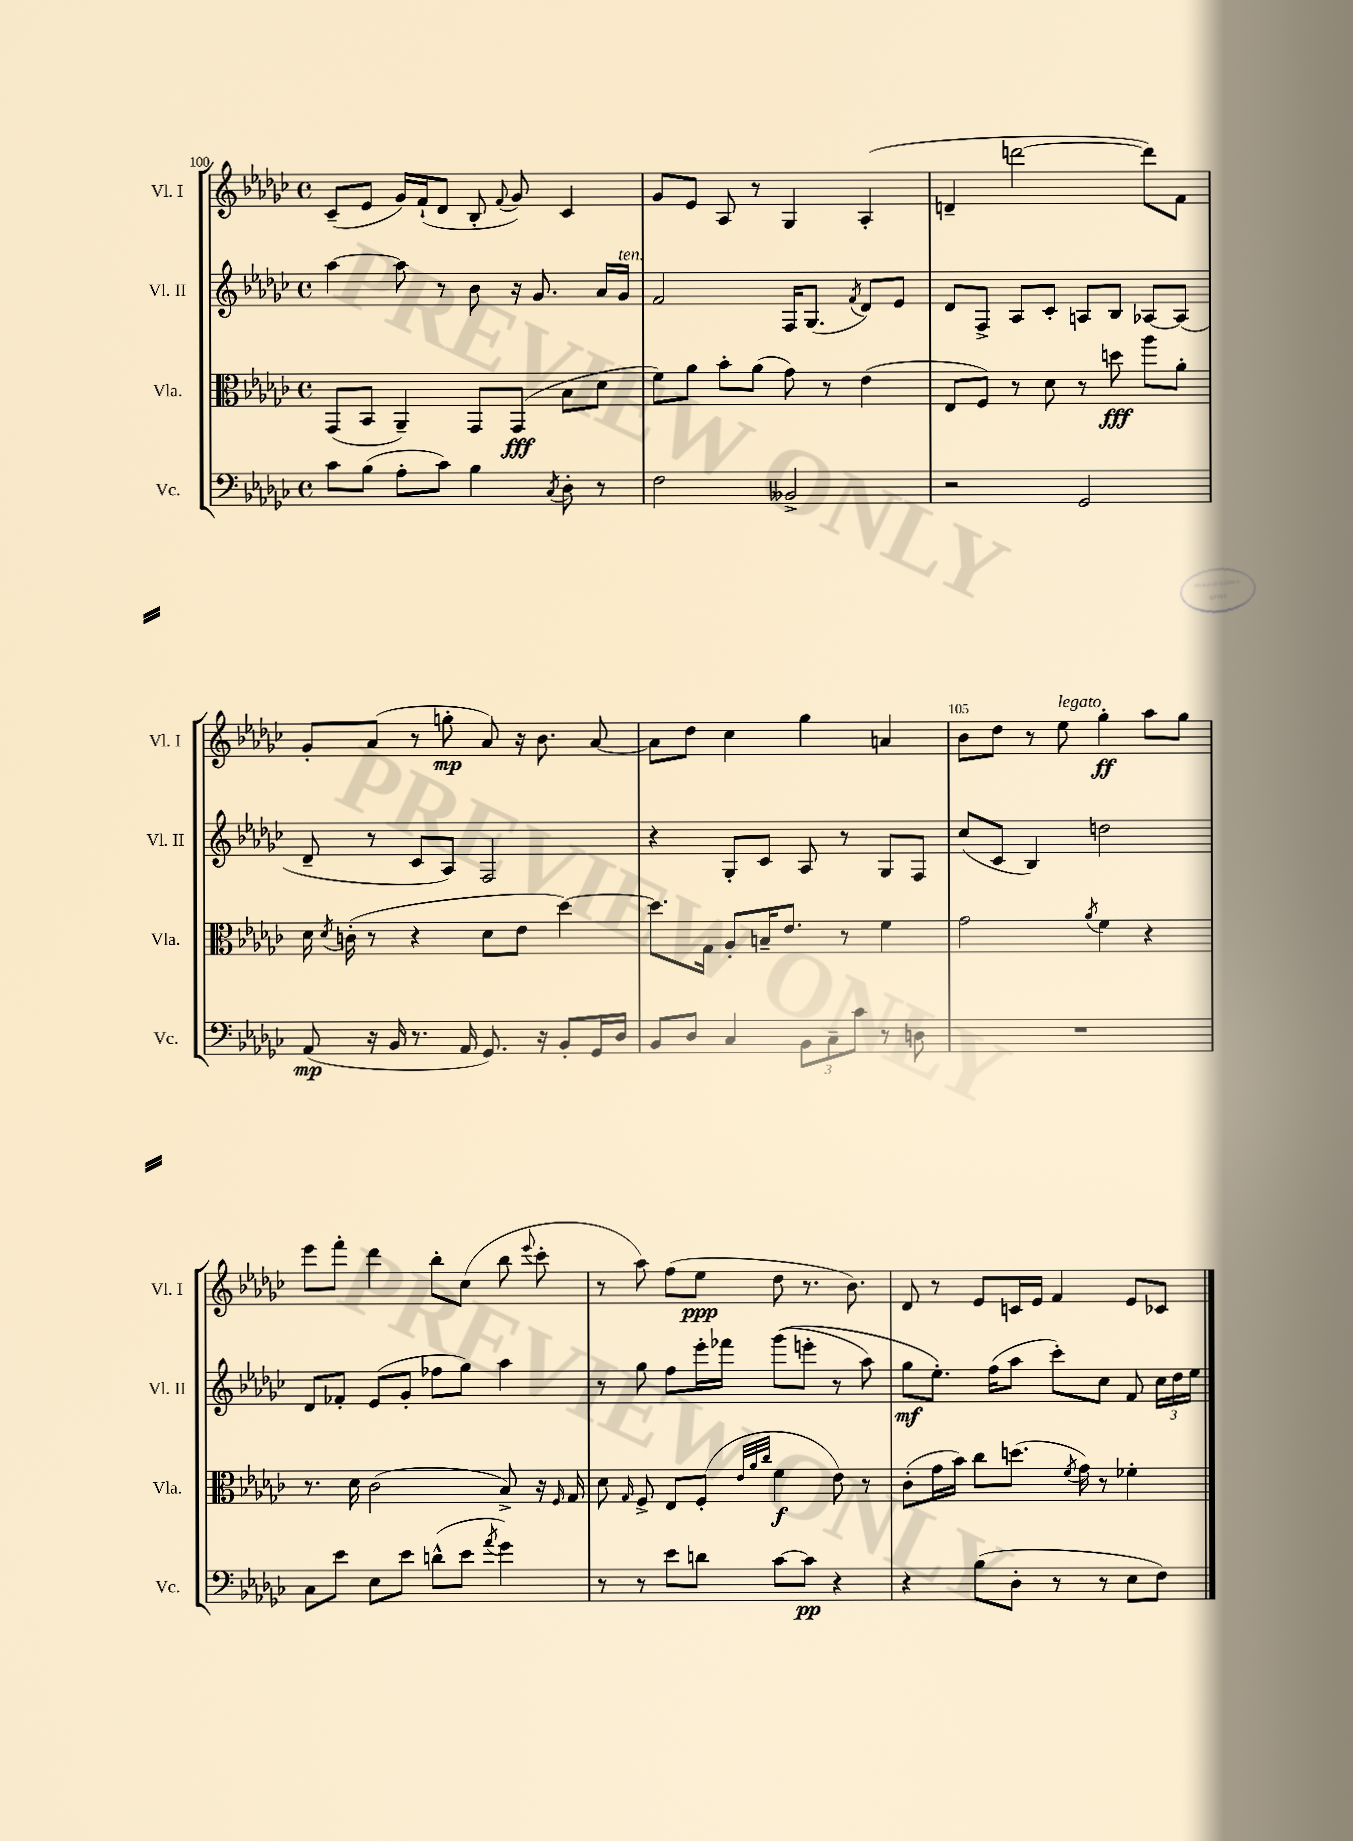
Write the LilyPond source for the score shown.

<<
\new StaffGroup <<
\new Staff = "s0" \with { instrumentName = "Vl. I" shortInstrumentName = "Vl. I" } {
    \clef treble \key ges \major \defaultTimeSignature \time 4/4
    \autoBeamOff ces'8[--( ees'8] ges'16[) f'16-!( des'8] bes8-. \appoggiatura { f'8 } ges'8) ces'4 |
    ges'8[ ees'8] aes8 r8 ges4 aes4-.( |
    d'4-- d'''2~ d'''8[) f'8] |
    ges'8[-. aes'8]( r8 g''8-.\mp aes'8) r16 bes'8. aes'8~ |
    aes'8[ des''8] ces''4 ges''4 a'4 |
    bes'8[ des''8] r8 ees''8^\markup { \italic "legato" } ges''4-.\ff aes''8[ ges''8] |
    ees'''8[ f'''8]-. des'''4 bes''8[-. ces''8]( bes''8 \appoggiatura { ees'''8 } ces'''8-. |
    r8 aes''8) f''8[( ees''8]\ppp des''8 r8. bes'8.) |
    des'8 r8 ees'8[ c'16 ees'16] f'4 ees'8[ ces'8] \bar "|." |
}
\new Staff = "s1" \with { instrumentName = "Vl. II" shortInstrumentName = "Vl. II" } {
    \clef treble \key ges \major \defaultTimeSignature \time 4/4
    \autoBeamOff aes''4~ aes''8 r8 bes'8 r16 ges'8. aes'16[ ges'16]^\markup { \italic "ten." } |
    f'2 f16[ ges8.]( \acciaccatura { f'8 } des'8[) ees'8] |
    des'8[ f8]-> aes8[ ces'8]-. a8[ bes8] aes8[~ aes8]( |
    des'8-- r8 ces'8[ aes8]) f2 |
    r4 ges8[-. ces'8] aes8 r8 ges8[ f8] |
    ces''8[( ces'8] bes4) d''2 |
    des'8[ fes'8]-. ees'8[( ges'8]-. fes''8[ ges''8]) aes''4 |
    r8 ges''8 f''8[ ees'''16-. fes'''16] ges'''8[(\( e'''8]-. r8 aes''8) |
    ges''8[\mf ees''8.]-.\) f''16[( aes''8] ces'''8[-.) ces''8] f'8 \tuplet 3/2 { ces''16[ des''16 ees''16] } \bar "|." |
}
\new Staff = "s2" \with { instrumentName = "Vla." shortInstrumentName = "Vla." } {
    \clef alto \key ges \major \defaultTimeSignature \time 4/4
    \autoBeamOff ges,8[( bes,8] aes,4--) ges,8[ ges,8]\fff( bes8[ des'8] |
    f'8[) aes'8] bes'8[-. aes'8]( ges'8) r8 ees'4( |
    ees8[ f8]) r8 des'8 r8 d''8\fff aes''8[ aes'8]-. |
    des'16 \acciaccatura { des'8 } c'16-.( r8 r4 des'8[ ees'8] des''4~) |
    des''8.[ ges16] aes8[-. b16-- ees'8.] r8 f'4 |
    ges'2 \acciaccatura { aes'8 } f'4 r4 |
    r8. des'16 ces'2( bes8->) r16 \grace { f16 } ges16 |
    des'8 \grace { ges16 } f8-> ees8[ f8]-.( \grace { ees'32[ aes'32 ces''32] } f'4\f ees'8) r8 |
    ces'8[-.( ges'16 bes'16]) ces''8[ d''8.]( \acciaccatura { f'8 } ges'16) r8 fes'4-. \bar "|." |
}
\new Staff = "s3" \with { instrumentName = "Vc." shortInstrumentName = "Vc." } {
    \clef bass \key ges \major \defaultTimeSignature \time 4/4
    \autoBeamOff ces'8[ bes8]( aes8[-. ces'8]) bes4 \acciaccatura { ces8 } des8-. r8 |
    f2 beses,2-> |
    r2 ges,2 |
    aes,8\mp( r16 bes,16 r8. aes,16 ges,8.) r16 bes,8[-. ges,16 des16] |
    bes,8[ des8] ces4 \tuplet 3/2 { bes,8[ ces8-- ces'8] } r8 d8 |
    R1 |
    ces8[ ees'8] ees8[ ees'8] d'8[-^( ees'8] \acciaccatura { aes'8 } ges'4) |
    r8 r8 ees'8[ d'8] ces'8[~ ces'8]\pp r4 |
    r4 bes8[( des8]-. r8 r8 ees8[ f8]) \bar "|." |
}
>>
>>
\layout { \context { \Score currentBarNumber = #100 \override BarNumber.break-visibility = ##(#f #t #t) barNumberVisibility = #(every-nth-bar-number-visible 5) } }
